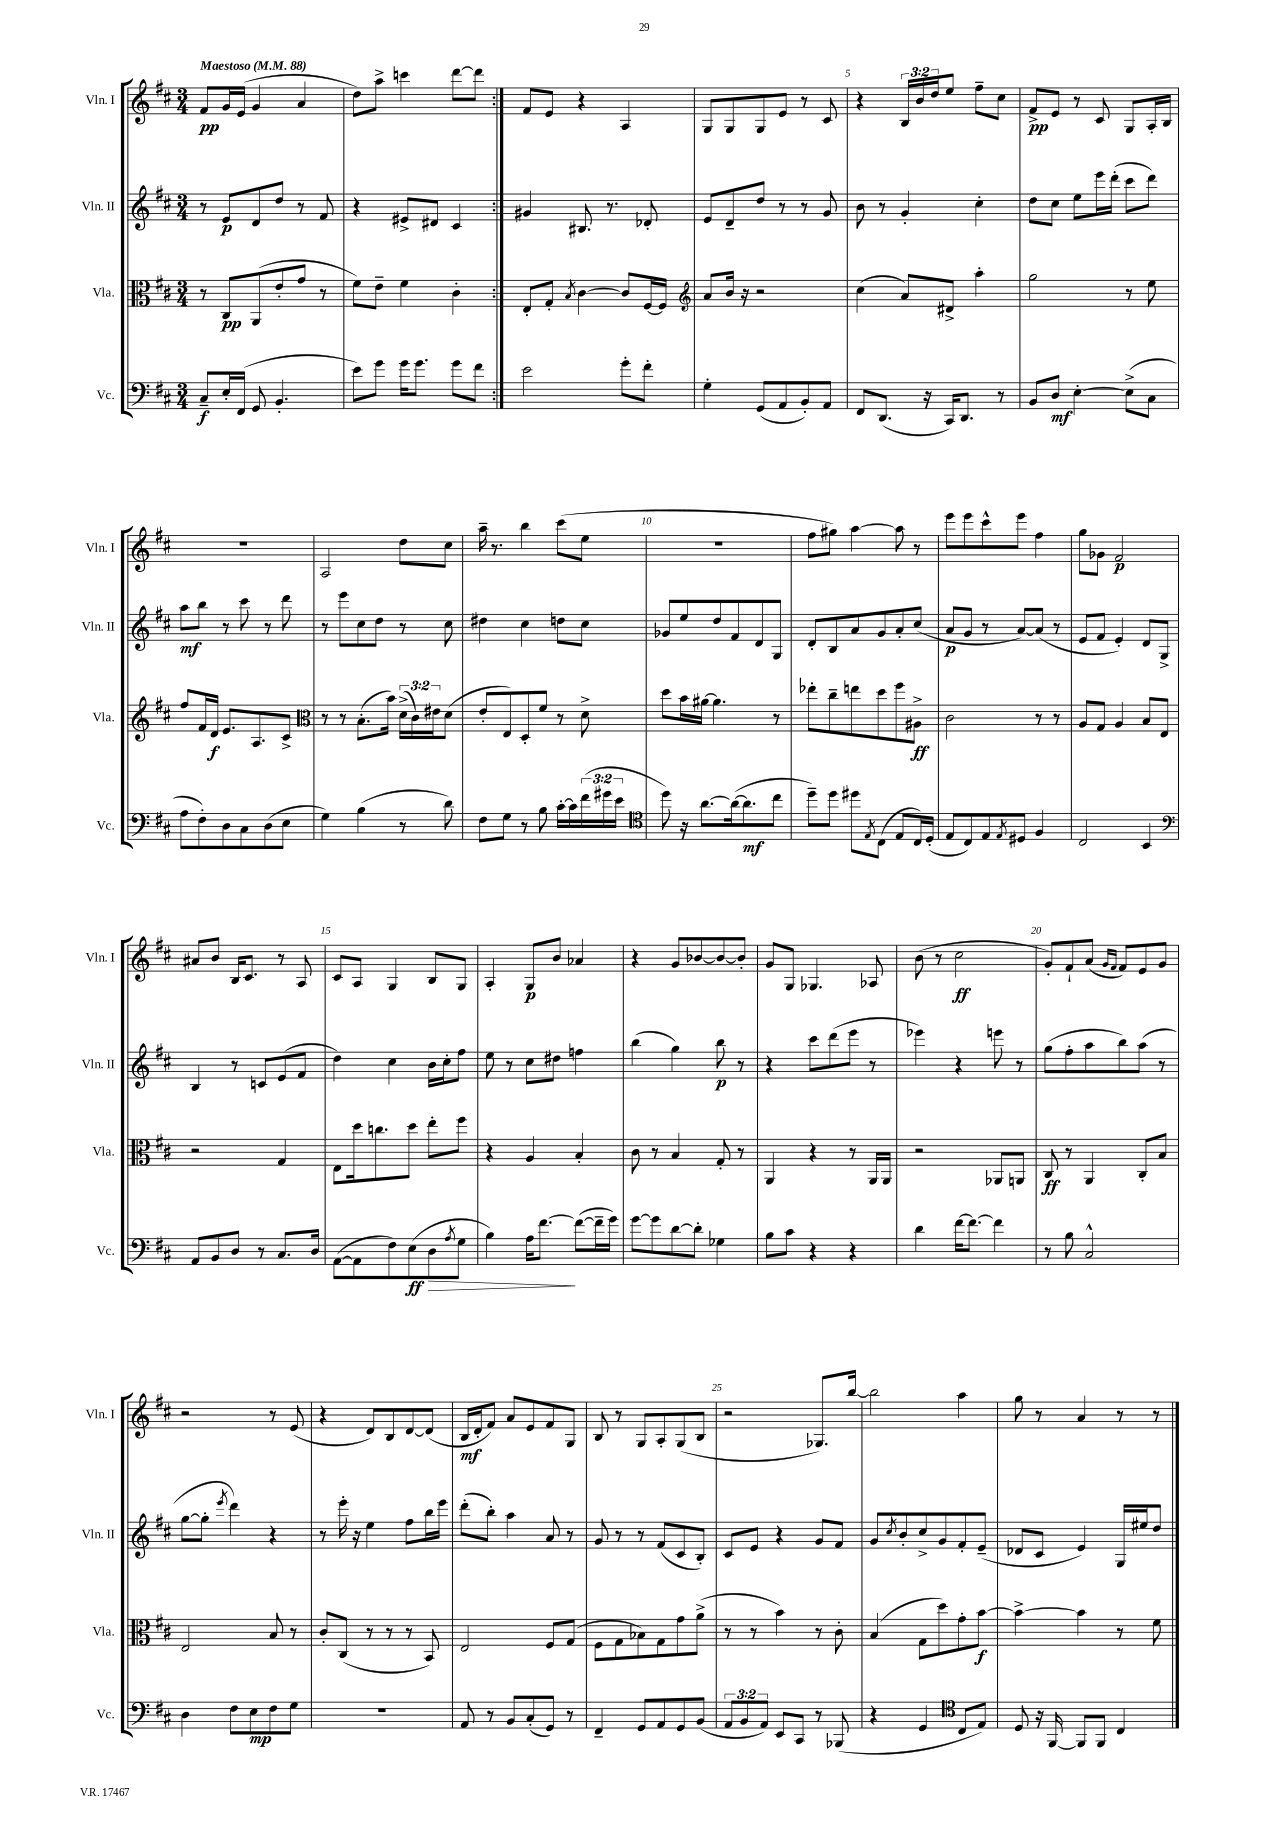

**kern	**dynam	**kern	**dynam	**kern	**dynam	**kern	**dynam
*part4	*part4	*part3	*part3	*part2	*part2	*part1	*part1
*staff4	*staff4	*staff3	*staff3	*staff2	*staff2	*staff1	*staff1
*I"Vc.	*	*I"Vla.	*	*I"Vln. II	*	*I"Vln. I	*
*I'Vc.	*	*I'Vla.	*	*I'Vln. II	*	*I'Vln. I	*
*clefF4	*	*clefC3	*	*clefG2	*	*clefG2	*
*k[f#c#]	*	*k[f#c#]	*	*k[f#c#]	*	*k[f#c#]	*
*M3/4	*	*M3/4	*	*M3/4	*	*M3/4	*
*MM88	*	*MM88	*	*MM88	*	*MM88	*
=1	=1	=1	=1	=1	=1	=1	=1
!	!	!	!	!	!	!LO:TX:a:B:t=Maestoso	!
8C#~/L	f	8r	.	8r	.	8f#/L	pp
16E'/L	.	8C#/L	pp	8e/L	p	16g/L	.
(16FF#/JJ	.	.	.	.	.	(16e/JJ	.
8GG/	.	(8AA/	.	8d/	.	4g/	.
4.BB'/	.	8e'/	.	8dd/J	.	.	.
.	.	8g/J	.	8r	.	4a/	.
.	.	8r	.	8f#/	.	.	.
=2	=2	=2	=2	=2	=2	=2	=2
8e\L)	.	8f#\L)	.	4r	.	8dd\L)	.
8g\J	.	8e~\J	.	.	.	8aa^\J	.
16g\KL	.	4f#\	.	8e#X^/L	.	4cccn\	.
8.g\J	.	.	.	.	.	.	.
.	.	.	.	8d#X/J	.	.	.
8g\L	.	4c#'\	.	4c#/	.	[8ddd\L	.
8f#\J	.	.	.	.	.	8ddd\J]	.
=3:|!	=3:|!	=3:|!	=3:|!	=3:|!	=3:|!	=3:|!	=3:|!
2e\	.	8E'/L	.	4g#X/	.	8f#/L	.
.	.	8G'/J	.	.	.	8e/J	.
.	.	8qB/	.	.	.	.	.
.	.	[4c#\	.	8.B#X/	.	4r	.
.	.	.	.	8.r	.	.	.
8g'\L	.	8c#/L]	.	.	.	4A/	.
8f#'\J	.	[16F#/L	.	8d-X'/	.	.	.
.	.	16F#/JJ]	.	.	.	.	.
=4	=4	=4	=4	=4	=4	=4	=4
*	*	*clefG2	*	*	*	*	*
4G'\	.	8a/L	.	8e/L	.	8G/L	.
.	.	16b/Jk	.	8d~/	.	8G/	.
.	.	16r	.	.	.	.	.
(8GG/L	.	2r	.	8dd/J	.	8G/	.
8AA/	.	.	.	8r	.	8e/J	.
8BB'/)	.	.	.	8r	.	8r	.
8AA/J	.	.	.	8g/	.	8c#/	.
=5	=5	=5	=5	=5	=5	=5	=5
8FF#/L	.	(4cc#\	.	8b\	.	4r	.
(8.DD/J	.	.	.	8r	.	.	.
.	.	8a/L)	.	4g'/	.	24B/LL	.
.	.	.	.	.	.	24b/	.
16r	.	.	.	.	.	.	.
.	.	.	.	.	.	24dd/J	.
16CC#/KL)	.	8d#X^/J	.	.	.	8ee/J	.
8.DD/J	.	.	.	.	.	.	.
.	.	4aa'\	.	4cc#'\	.	8ff#~\L	.
8r	.	.	.	.	.	8cc#\J	.
=6	=6	=6	=6	=6	=6	=6	=6
8BB/L	.	2gg\	.	8dd\L	.	8f#^/L	pp
8D/J	mf	.	.	8cc#\J	.	8e/J	.
[4E'\	.	.	.	8ee\L	.	8r	.
.	.	.	.	16eee\L	.	8c#/	.
.	.	.	.	(16ddd'\JJ	.	.	.
(8E^\L]	.	8r	.	8ccc#\L	.	8G/L	.
8C#\J	.	8ee\	.	8ddd\J)	.	16A'/L	.
.	.	.	.	.	.	16B/JJ	.
!!LO:LB:g=z
=7	=7	=7	=7	=7	=7	=7	=7
8A\L	.	8ff#/L	.	8aa\L	mf	2.r	.
8F#'\)	.	16f#/L	.	8bb\J	.	.	.
.	.	16d/JJ	f	.	.	.	.
8D\	.	8.e/L	.	8r	.	.	.
8C#\	.	.	.	8ccc#\	.	.	.
.	.	8.A/	.	.	.	.	.
(8D\	.	.	.	8r	.	.	.
8E\J	.	8c#^/J	.	8ddd\	.	.	.
=8	=8	=8	=8	=8	=8	=8	=8
*	*	*clefC3	*	*	*	*	*
4G\)	.	8r	.	8r	.	2A/	.
.	.	8r	.	8eee\L	.	.	.
(4B\	.	(8.B'\L	.	8cc#\	.	.	.
.	.	.	.	8dd\J	.	.	.
.	.	16b\Jk)	.	.	.	.	.
8r	.	(24d^\LL	.	8r	.	8dd\L	.
.	.	24c#\)	.	.	.	.	.
.	.	24e#X\J	.	.	.	.	.
8d\)	.	(8d\J	.	8cc#\	.	8cc#\J	.
=9	=9	=9	=9	=9	=9	=9	=9
8F#\L	.	8e'/L	.	4dd#X\	.	16aa~\	.
.	.	.	.	.	.	8.r	.
8G\J	.	8E/)	.	.	.	.	.
8r	.	8D'/	.	4cc#\	.	4bb\	.
8B\	.	8f#/J	.	.	.	.	.
[16c#'\LL	.	8r	.	8ddn\L	.	(8ccc#\L	.
16c#\]	.	.	.	.	.	.	.
(24f#\	.	8d^\	.	8cc#\J	.	8ee\J	.
24g#X\	.	.	.	.	.	.	.
24e\JJ	.	.	.	.	.	.	.
=10	=10	=10	=10	=10	=10	=10	=10
*clefC4	*	*	*	*	*	*	*
8dd\)	.	8dd\L	.	8g-X/L	.	2.r	.
16r	.	16b\L	.	8ee/	.	.	.
[8.a\L	.	[16a#X\JJ	.	.	.	.	.
.	.	4.a#\]	.	8dd/	.	.	.
(16a\k_	.	.	.	8f#/	.	.	.
8.a\]	mf	.	.	.	.	.	.
.	.	.	.	8d/	.	.	.
8cc#\J	.	8r	.	8G/J	.	.	.
=11	=11	=11	=11	=11	=11	=11	=11
8dd~\L)	.	8ee-X'\L	.	8d'/L	.	8ff#\L	.
8dd\J	.	8cc#~\	.	8B/	.	8gg#X\J)	.
8dd#X\L	.	8een\	.	8a/	.	[4aa\	.
8qE/	.	.	.	.	.	.	.
(8C#\J	.	8dd\	.	8g/	.	.	.
8E/L	.	8ff#\	.	8a'/	.	8aa\]	.
16C#/L)	.	8A#X^\J	ff	(8cc#/J	.	8r	.
(16D'/JJ	.	.	.	.	.	.	.
=12	=12	=12	=12	=12	=12	=12	=12
8E/L	.	2c#\	.	8a/L	p	8eee\L	.
8C#/)	.	.	.	8g/J	.	8eee\	.
8E/	.	.	.	8r	.	8ccc#^^\	.
8qE/	.	.	.	.	.	.	.
8D#X/J	.	.	.	[8a/L)	.	8eee\J	.
4F#/	.	8r	.	(8a/J]	.	4ff#\	.
.	.	8r	.	8r	.	.	.
=13	=13	=13	=13	=13	=13	=13	=13
2C#/	.	8A/L	.	8e/L	.	8gg\L	.
.	.	8G/J	.	8f#/J	.	8g-X\J	.
.	.	4A/	.	4e'/)	.	2f#/	p
4BB/	.	8B/L	.	8d/L	.	.	.
.	.	8E/J	.	8G^/J	.	.	.
!!LO:LB:g=z
=14	=14	=14	=14	=14	=14	=14	=14
*clefF4	*	*	*	*	*	*	*
8AA/L	.	2r	.	4B/	.	8a#X/L	.
8BB/	.	.	.	.	.	8b/J	.
8D/J	.	.	.	8r	.	16B/KL	.
.	.	.	.	.	.	8.c#/J	.
8r	.	.	.	8cn/L	.	.	.
8.C#/L	.	4G/	.	(8e/	.	8r	.
.	.	.	.	8f#/J	.	8A/	.
16D/Jk	.	.	.	.	.	.	.
=15	=15	=15	=15	=15	=15	=15	=15
([8AA\L	.	8E\L	.	4dd\)	.	8c#/L	.
8AA\]	.	16dd\k	.	.	.	8A/J	.
.	.	8.ccn\	.	.	.	.	.
8F#\)	.	.	.	4cc#\	.	4G/	.
(8E\	ff	8dd\J	.	.	.	.	.
!	!LO:HP:b	!	!	!	!	!	!
8D\	>	8ee'\L	.	16b\LL	.	8B/L	.
.	.	.	.	16cc#'\J	.	.	.
8qA/	.	.	.	.	.	.	.
8G\J	.	8ff#\J	.	8ff#\J	.	8G/J	.
=16	=16	=16	=16	=16	=16	=16	=16
4B\)	.	4r	.	8ee\	.	4A'/	.
.	.	.	.	8r	.	.	.
16A\KL	.	4A/	.	8cc#\L	.	8G/L	p
[8.f#\J	.	.	.	.	.	.	.
.	.	.	.	8dd#X\J	.	8b/J	.
(8f#\L_	]	4B'/	.	4ffn\	.	4a-X/	.
16f#~\L]	.	.	.	.	.	.	.
16g\JJ)	.	.	.	.	.	.	.
=17	=17	=17	=17	=17	=17	=17	=17
[8g\L	.	8c#\	.	(4bb\	.	4r	.
8g\]	.	8r	.	.	.	.	.
[8d\	.	4B/	.	4gg\)	.	8g/L	.
8d'\J]	.	.	.	.	.	[8b-X/	.
4G-X\	.	8G'/	.	8bb\	p	8b-/_	.
.	.	8r	.	8r	.	8b-'/J]	.
=18	=18	=18	=18	=18	=18	=18	=18
8B\L	.	4AA/	.	4r	.	8g/L	.
8c#\J	.	.	.	.	.	8G/J	.
4r	.	4r	.	8ccc#\L	.	4.G-X/	.
.	.	.	.	(8ddd\	.	.	.
4r	.	8r	.	8eee\J	.	.	.
.	.	16AA/LL	.	8r	.	8A-X/	.
.	.	16AA/JJ	.	.	.	.	.
=19	=19	=19	=19	=19	=19	=19	=19
4d\	.	2r	.	4eee-X\)	.	(8b\	.
.	.	.	.	.	.	8r	.
[16f#\KL	.	.	.	4r	.	2cc#\	ff
8.f#\J_	.	.	.	.	.	.	.
4f#\]	.	8AA-X/L	.	8eeen\	.	.	.
.	.	8AAn/J	.	8r	.	.	.
=20	=20	=20	=20	=20	=20	=20	=20
8r	.	8C#/	ff	(8gg\L	.	8g'/L)	.
8B\	.	8r	.	8ff#'\	.	8f#`/	.
2C#^^/	.	4AA/	.	8aa\	.	(8a/J	.
.	.	.	.	.	.	16qqg/LL	.
.	.	.	.	.	.	16qqf#/JJ	.
.	.	.	.	8bb\)	.	8f#/L)	.
.	.	8C#'/L	.	(8aa\J	.	8e/	.
.	.	8B/J	.	8r	.	8g/J	.
!!LO:LB:g=z
=21	=21	=21	=21	=21	=21	=21	=21
4D\	.	2E/	.	[8gg\L	.	2r	.
.	.	.	.	8gg'\J]	.	.	.
.	.	.	.	8qeee/	.	.	.
8F#\L	.	.	.	4ddd\)	.	.	.
8E\	mp	.	.	.	.	.	.
8F#\	.	8B/	.	4r	.	8r	.
8G\J	.	8r	.	.	.	(8e/	.
=22	=22	=22	=22	=22	=22	=22	=22
2.r	.	8c#'/L	.	8r	.	4r	.
.	.	(8C#/J	.	16eee'\	.	.	.
.	.	.	.	16r	.	.	.
.	.	8r	.	4ee\	.	8d/L)	.
.	.	8r	.	.	.	8B/	.
.	.	8r	.	8ff#\L	.	[8d/	.
.	.	8BB/)	.	16bb\L	.	(8d/J]	.
.	.	.	.	16eee\JJ	.	.	.
=23	=23	=23	=23	=23	=23	=23	=23
8AA/	.	2E/	.	(8ddd'\L	.	16B/LL	mf
.	.	.	.	.	.	16d'/J	.
8r	.	.	.	8bb'\J)	.	8f#/J)	.
8BB/L	.	.	.	4aa\	.	8a/L	.
(8C#'/	.	.	.	.	.	8e/	.
8GG/J)	.	8F#/L	.	8a/	.	8f#/	.
8r	.	(8G/J	.	8r	.	8G/J	.
=24	=24	=24	=24	=24	=24	=24	=24
4FF#~/	.	8F#\L	.	8g/	.	8B/	.
.	.	8G\	.	8r	.	8r	.
8GG/L	.	8B-X\)	.	8r	.	8G/L	.
8AA/	.	8G\	.	(8f#/L	.	8A'/	.
8GG/	.	8g\	.	8c#/	.	(8G/	.
(8BB/J	.	(8a^\J	.	8B'/J)	.	8B/J	.
=25	=25	=25	=25	=25	=25	=25	=25
12AA/L	.	8r	.	8c#/L	.	2r	.
12BB/	.	.	.	.	.	.	.
.	.	8r	.	8e/J	.	.	.
12AA/J)	.	.	.	.	.	.	.
8EE/L	.	4b\)	.	4r	.	.	.
8CC#/J	.	.	.	.	.	.	.
8r	.	8r	.	8g/L	.	8.G-X/L)	.
(8BBB-X/	.	8c#'\	.	8f#/J	.	.	.
.	.	.	.	.	.	[16bb/Jk	.
=26	=26	=26	=26	=26	=26	=26	=26
4r	.	(4B/	.	8g/L	.	2bb\]	.
.	.	.	.	8qcc#/	.	.	.
.	.	.	.	8b'/	.	.	.
4GG/	.	8G\L	.	8cc#^/	.	.	.
.	.	8dd\)	.	8g/	.	.	.
*clefC4	*	*	*	*	*	*	*
8C#/L	.	8g'\	.	8f#'/	.	4aa\	.
8E/J)	.	[8b\J	f	(8e~/J	.	.	.
=27	=27	=27	=27	=27	=27	=27	=27
8D/	.	4b^\_	.	8d-X/L	.	8gg\	.
16r	.	.	.	8c#/J	.	8r	.
[16FF#/	.	.	.	.	.	.	.
8FF#/L]	.	4b\]	.	4e/)	.	4a/	.
8FF#/J	.	.	.	.	.	.	.
4C#/	.	8r	.	16G/LL	.	8r	.
.	.	.	.	16ee#X/J	.	.	.
.	.	8f#\	.	8dd/J	.	8r	.
==	==	==	==	==	==	==	==
*-	*-	*-	*-	*-	*-	*-	*-
